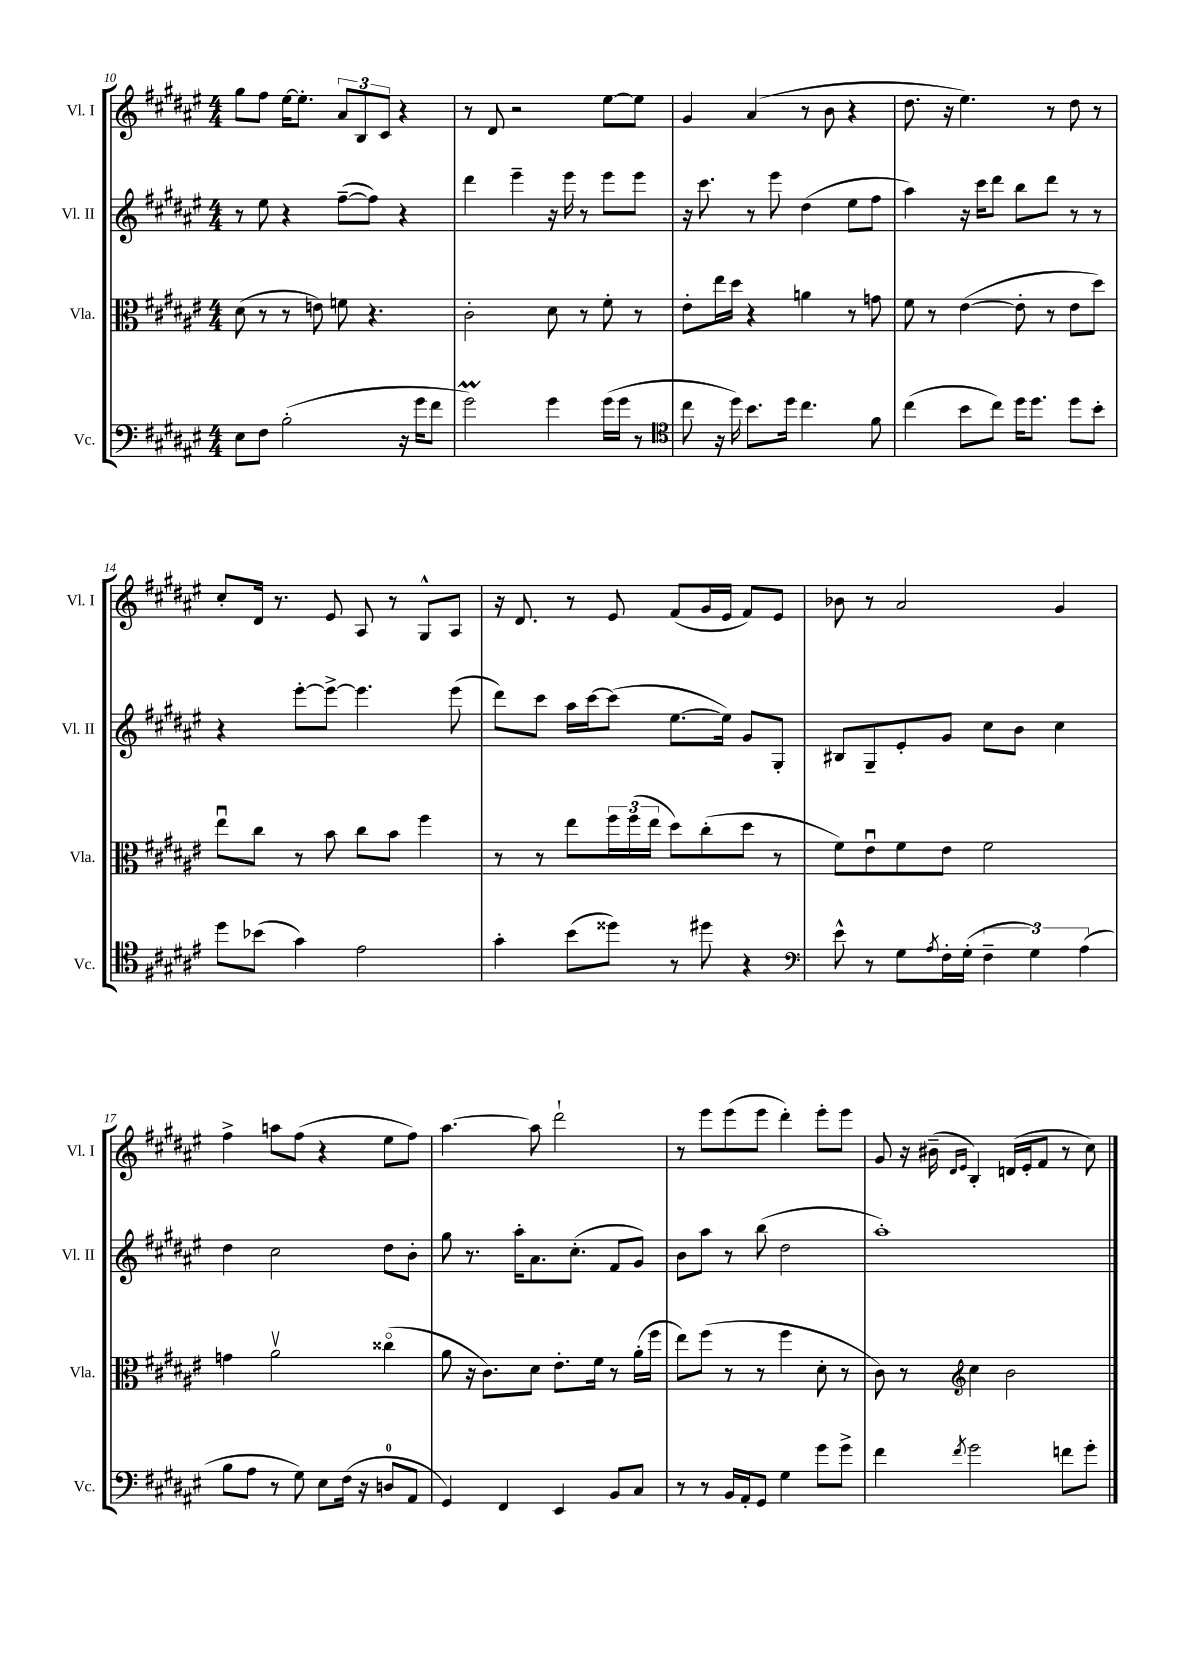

**kern	**kern	**kern	**kern
*part4	*part3	*part2	*part1
*staff4	*staff3	*staff2	*staff1
*I"Vc.	*I"Vla.	*I"Vl. II	*I"Vl. I
*I'Vc.	*I'Vla.	*I'Vl. II	*I'Vl. I
*clefF4	*clefC3	*clefG2	*clefG2
*k[f#c#g#d#a#e#]	*k[f#c#g#d#a#e#]	*k[f#c#g#d#a#e#]	*k[f#c#g#d#a#e#]
*M4/4	*M4/4	*M4/4	*M4/4
=10	=10	=10	=10
8E#\L	(8d#\	8r	8gg#\L
8F#\J	8r	8ee#\	8ff#\J
(2B'\	8r	4r	[16ee#\KL
.	.	.	8.ee#'\J]
.	8en\)	.	.
.	8fn\	([8ff#~\L	12a#/L
.	.	.	12B/
.	4.r	8ff#\J])	.
.	.	.	12c#/J
16r	.	4r	4r
16g#\KL	.	.	.
8f#\J	.	.	.
=11	=11	=11	=11
2g#M\)	2c#'\	4ddd#\	8r
.	.	.	8d#/
.	.	4eee#~\	2r
4g#\	8d#\	16r	.
.	.	16eee#\	.
.	8r	8r	.
(16g#\LL	8f#'\	8eee#\L	[8ee#\L
16g#\JJ	.	.	.
8r	8r	8eee#\J	8ee#\J]
=12	=12	=12	=12
*clefC4	*	*	*
8cc#\	8e#'\L	16r	4g#/
.	.	8.ccc#\	.
16r	16ee#\L	.	.
16dd#\)	16dd#\JJ	.	.
8.b\L	4r	8r	(4a#/
.	.	8eee#\	.
16dd#\Jk	.	.	.
4.cc#\	4an\	(4dd#\	8r
.	.	.	8b\
.	8r	8ee#\L	4r
8f#\	8gn\	8ff#\J	.
=13	=13	=13	=13
(4cc#\	8f#\	4aa#\)	8.dd#\
.	8r	.	.
.	.	.	16r
8b\L	([4e#\	16r	4.ee#\)
.	.	16ccc#\KL	.
8cc#\J)	.	8ddd#\J	.
16dd#\KL	8e#'\]	8bb\L	.
8.dd#\J	.	.	.
.	8r	8ddd#\J	8r
8dd#\L	8e#\L	8r	8dd#\
8b'\J	8dd#\J)	8r	8r
!!LO:LB:g=z
=14	=14	=14	=14
8dd#\L	8ee#u\L	4r	8cc#'/L
(8b-X\J	8cc#\J	.	16d#/Jk
.	.	.	8.r
4g#\)	8r	[8eee#'\L	.
.	8b\	8eee#^\J_	8e#/
2e#\	8cc#\L	4.eee#\]	8A#/
.	8b\J	.	8r
.	4ff#\	.	8G#^^/L
.	.	(8eee#\	8A#/J
=15	=15	=15	=15
4g#'\	8r	8ddd#\L)	16r
.	.	.	8.d#/
.	8r	8ccc#\J	.
(8b\L	8ee#\L	16aa#\LL	8r
.	.	[16ccc#\J	.
8dd##X\J)	24ff#\L	(8ccc#\J]	8e#/
.	(24ff#\	.	.
.	24ee#\JJ	.	.
8r	8dd#\L)	[8.ee#\L	(8f#/L
8dd#X\	(8cc#'\	.	16g#/L
.	.	16ee#\Jk])	16e#/JJ
4r	8dd#\J	8g#/L	8f#/L)
.	8r	8G#'/J	8e#/J
=16	=16	=16	=16
*clefF4	*	*	*
8e#^^\	8f#\L)	8B#X/L	8b-X\
8r	8e#u\	8G#~/	8r
8G#\L	8f#\	8e#'/	2a#/
8qA#/	.	.	.
16F#'\L	8e#\J	8g#/J	.
(16G#'\JJ	.	.	.
6F#~\	2f#\	8cc#\L	.
.	.	8b\J	.
6G#\)	.	.	.
.	.	4cc#\	4g#/
(6A#\	.	.	.
!!LO:LB:g=z
=17	=17	=17	=17
8B\L	4gn\	4dd#\	4ff#^\
8A#\J	.	.	.
8r	2a#v\	2cc#\	8aan\L
8G#\)	.	.	(8ff#\J
8E#\L	.	.	4r
(16F#\Jk	.	.	.
16r	.	.	.
8Dn/L	(4cc##X\	8dd#\L	8ee#\L
8AA#/J	.	8b'\J	8ff#\J)
=18	=18	=18	=18
4GG#/)	8a#\	8gg#\	[4.aa#\
.	16r	8.r	.
.	8.c#\L)	.	.
4FF#/	.	.	.
.	.	16aa#'\KL	.
.	8d#\J	8.a#\	8aa#\]
4EE#/	8.e#'\L	.	2ddd#`\
.	.	(8.cc#'\J	.
.	16f#\Jk	.	.
8BB/L	8r	8f#/L	.
8C#/J	(16a#'\LL	8g#/J)	.
.	16ff#\JJ	.	.
=19	=19	=19	=19
8r	8ee#\L)	8b\L	8r
8r	(8ff#\J	8aa#\J	8eee#\L
16BB/LL	8r	8r	(8eee#\
16AA#'/J	.	.	.
8GG#/J	8r	(8bb\	8eee#\J
4G#\	4ff#\	2dd#\	4ddd#'\)
8g#\L	8d#'\	.	8eee#'\L
8g#^\J	8r	.	8eee#\J
=20	=20	=20	=20
4f#\	8c#\)	1aa#')	8g#/
.	8r	.	16r
.	.	.	(16b#X~\
8qf#/	.	.	.
*	*clefG2	*	*
.	.	.	16qqd#/LL
.	.	.	16qqe#/JJ
2g#\	4cc#\	.	4B'/)
.	2b\	.	(16dn/LL
.	.	.	16e#'/J
.	.	.	8f#/J
8fn\L	.	.	8r
8g#'\J	.	.	8cc#\)
==	==	==	==
*-	*-	*-	*-
